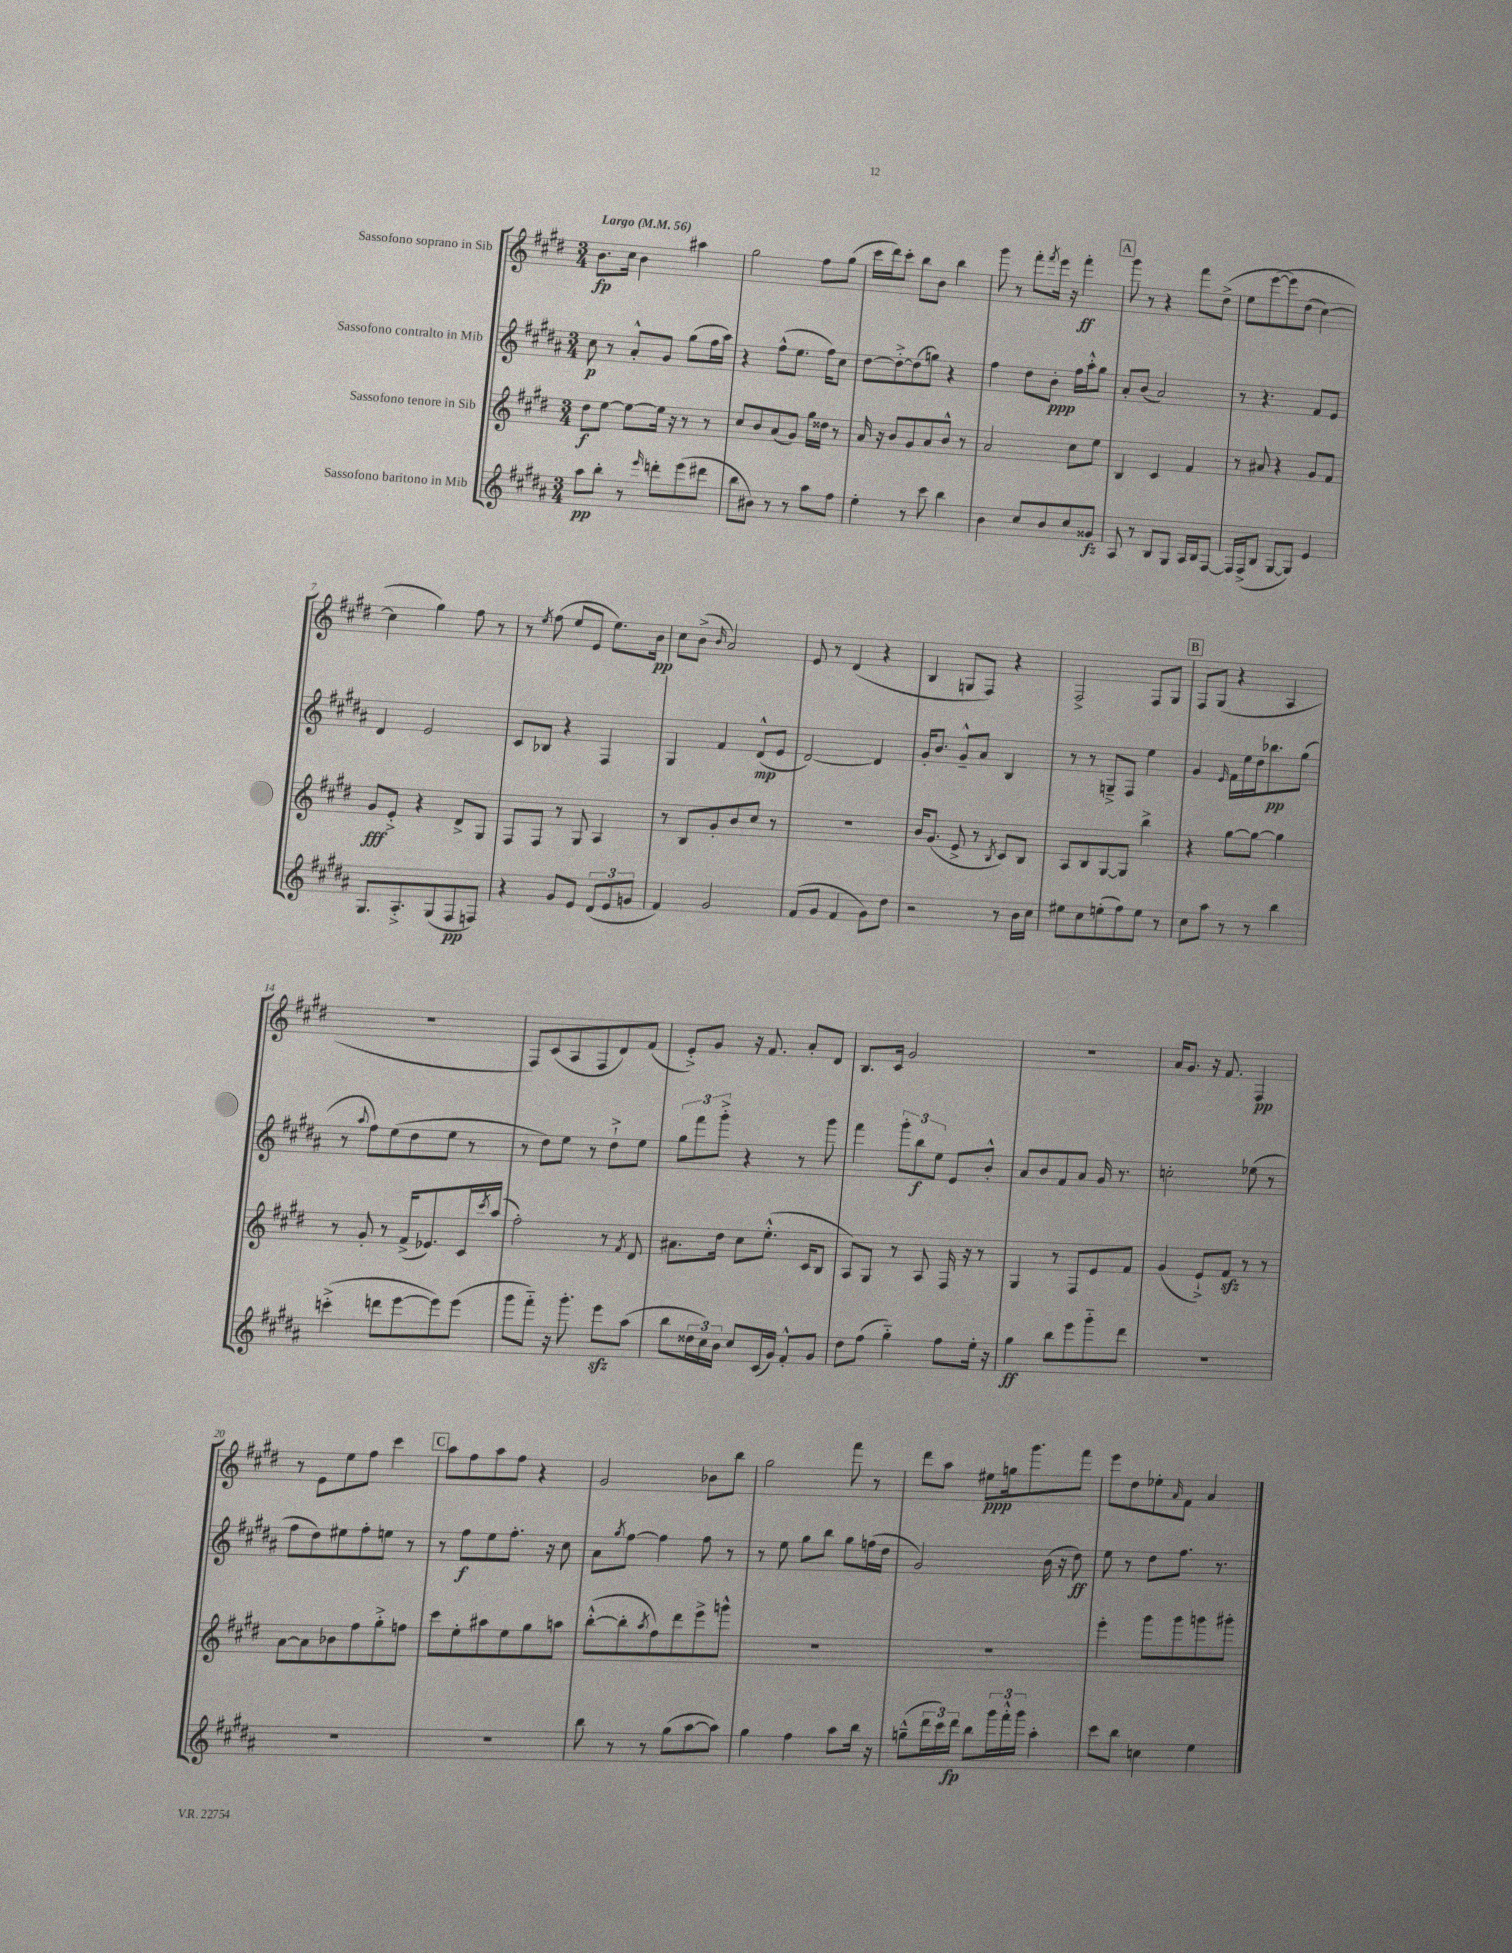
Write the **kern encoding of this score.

**kern	**kern	**kern	**kern
*staff4	*staff3	*staff2	*staff1
*clefG2	*clefG2	*clefG2	*clefG2
*k[f#c#g#d#a#]	*k[f#c#g#d#]	*k[f#c#g#d#a#]	*k[f#c#g#d#]
*M3/4	*M3/4	*M3/4	*M3/4
*MM56	*MM56	*MM56	*MM56
8aa#	8dd#	8cc#	8.b
8bb'	[8ee	8r	.
.	.	.	16cc#
8r	8ee_	8a#'^^	4b
16qqeee	.	.	.
8ddd'	16ee]	8g#	.
.	16r	.	.
(8eee	8r	(8gg#	4aa#
8ddd#	8r	16ff#	.
.	.	16aa#)	.
=	=	=	=
8bb	8cc#	4r	2gg#
8b#)	8b	.	.
8r	(8a	(8ff#^^	.
8r	8g#)	8.ee	.
8aa#	16gg#	.	8ff#
.	16dd##	16ff#)	.
8ff#	8r	8cc#	(8gg#
=	=	=	=
4ee'	16a	[8dd#	16ccc#
.	16r	.	16ddd#)
.	8b	8dd#'^_	8ccc#'
8r	8g#	(8dd#]	8bb
8ccc#	8a	8gg)	8b
4bb	8b^^	4r	4bb
.	8r	.	.
=	=	=	=
4b	2a	4ff#	8ggg#
.	.	.	8r
8cc#	.	8dd#	8fff#'
.	.	.	8qfff#
8b	.	8b'	16eee
.	.	.	16r
8cc#	8cc#	16ff#	4fff#'
.	.	16aa#'^^	.
8g##	8ee	8gg#	.
=	=	=	=
8A#	4B	8a#'	8ggg#
8r	.	(8b	8r
8B	4c#	2a#)	4r
8G#	.	.	.
16A#	4f#	.	8fff#
16B	.	.	.
[8F#	.	.	(8dd#^
=	=	=	=
16F#]	8r	8r	8ee
(16F#^	.	.	.
8B	8a#	4.r	&([8eee
[8G#	4r	.	8eee])
8G#])	.	.	(8dd#
4e	8g#	8f#	[4cc#)
.	8f#	8e	.
=	=	=	=
8.G#	8g#	4d#	4cc#]
.	8e'^	.	.
8.A#'^	.	.	.
.	4r	2e	4gg#&)
(8G#	.	.	.
8F#	8d#^	.	8ff#
8F)	8G#	.	8r
=	=	=	=
4r	8F#	8c#	8r
.	.	.	8qee
.	8F#	8B-	(8ff#
8g#	8r	4r	8ee
8e	8G#	.	8e
(12d#	4A	4F#	8.ee)
12e	.	.	.
12g	.	.	.
.	.	.	16b
=	=	=	=
4f#)	8r	4G#	8cc#
.	8B	.	(8b^
.	.	.	16qqb
2g#	8g#'	4f#	2a)
.	8b	.	.
.	8cc#	(8d#^^	.
.	8r	8e	.
=	=	=	=
(8f#	2.r	[2d#)	8e
8g#	.	.	8r
4f#	.	.	(4d#
8g#)	.	4d#]	4r
8dd#	.	.	.
=	=	=	=
2r	16b	16g#'	4B
.	(8.g#	8.b	.
.	8e^	8g#~^^	8G
.	8r	8a#	8F#)
.	8qB	.	.
8r	8c#)	4B	4r
16b	8B	.	.
16cc#	.	.	.
=	=	=	=
8ee#	8A	8r	2F#^
8cc#	8B	8r	.
(8ee'	[8G#	8G~^	.
8ff#)	8G#]	8F#	.
8ee	4bb^	4ee	8F#
8r	.	.	8G#
=	=	=	=
8cc#	4r	4g#	8F#
8aa#	.	.	(8G#
.	.	16qqe	.
8r	[8gg#	16f#	4r
.	.	16ee	.
8r	8gg#_	16dd#	.
.	.	8.bb-	.
4bb	4gg#]	.	4A
.	.	(8gg#	.
=	=	=	=
(4ccc'^	8r	8r	2.r
.	.	8qqaa#	.
.	8g#'	8ff#)	.
8ddd	8r	(8ee	.
[8eee	(16f#^	8dd#	.
.	8.e-)	.	.
8eee])	.	8ee	.
(8eee	16c#	8r	.
.	8qccc#	.	.
.	(16aa	.	.
=	=	=	=
8ggg#	2ff#')	8r	8F#)
8fff#'~)	.	8dd#)	(8c#
16r	.	8ee	8A
8.ggg#'	.	.	.
.	.	8r	8F#
8eee	8r	8dd#`^	8d#)
.	8qf#	.	.
(8aa#	8d#	8ee	(8f#
=	=	=	=
8bb	8.a#	12gg#	8e'^)
.	.	12fff#	.
24dd##	.	.	8g#
24cc#)	.	12ggg#'^	.
.	16dd#	.	.
24b	.	.	.
8cc#	8cc#	4r	16r
.	.	.	8.f#
(16c#	(8.ee'^^	.	.
16g#)	.	.	.
8f#'^^	.	8r	8a'
.	16c#	.	.
8g#	8B	8ggg#	8d#
=	=	=	=
8dd#	8A)	4fff#	8.B
(8ff#	8G#	.	.
.	.	.	16c#
4gg#'~)	8r	12ggg#'	2g#
.	.	12bb	.
.	8A	.	.
.	.	12ee	.
8ff#	16F#	8e	.
.	16r	.	.
16ee'	8r	8b'^^	.
16r	.	.	.
=	=	=	=
4gg#	4G#	8a#	2.r
.	.	8b	.
8bb	8r	8f#	.
8eee	8F#	8a#	.
8ggg#'~	8e	16g#	.
.	.	8.r	.
8ddd#	8f#	.	.
=	=	=	=
2.r	(4g#	2cc'	16a
.	.	.	8.g#
.	8e`^)	.	16r
.	.	.	8.f#
.	8f#	.	.
.	8r	(8ee-	4F#
.	8r	8r	.
=	=	=	=
2.r	[8a	8ff#	8r
.	8a]	8dd#)	8e
.	8b-	8ee#	8ee
.	8ff#	8ff#'	8ff#
.	8gg#'^	8ee	4ccc#
.	8ff	8r	.
=	=	=	=
2.r	8ccc#	8r	8aa
.	8ee'	8ff#	8ff#
.	8aa#	8ee	8aa
.	8ee	8.ff#'	8ff#
.	8gg#	.	4r
.	.	16r	.
.	8aa	8cc#	.
=	=	=	=
8bb	([8bb'^^	8a#	2g#
.	.	8qgg#	.
8r	8bb']	[8ff#	.
.	8qaa	.	.
8r	8ff#)	4ff#]	.
(8gg#	8ddd#	.	.
[8aa#	8eee^	8ff#	8b-
8aa#])	8ggg^^	8r	8bb
=	=	=	=
4gg#	2.r	8r	2gg#
.	.	8ee	.
4ff#	.	8gg#	.
.	.	8bb	.
8aa#	.	8gg#	8fff#
16bb	.	(16ff	8r
16r	.	16dd#	.
=	=	=	=
(8gg~^^	2.r	2g#)	8ddd#
24ddd#	.	.	8aa
24ccc#)	.	.	.
24ddd#	.	.	.
8bb	.	.	8ee#
24ggg#	.	.	16gg
24fff#'^^	.	.	.
.	.	.	8.ggg#
24ggg#	.	.	.
4aa#'	.	(16b	.
.	.	16r	.
.	.	8dd#)	8fff#
=	=	=	=
8ccc#	4eee'	8ee	8eee
8bb	.	8r	8dd#
4cc	8ggg#	8dd#	8ee-'
.	.	.	16qqa
.	8ggg#	8.ff#	8f#
4ee	8ggg	.	4a
.	.	8.r	.
.	8ggg#'	.	.
==	==	==	==
*-	*-	*-	*-
